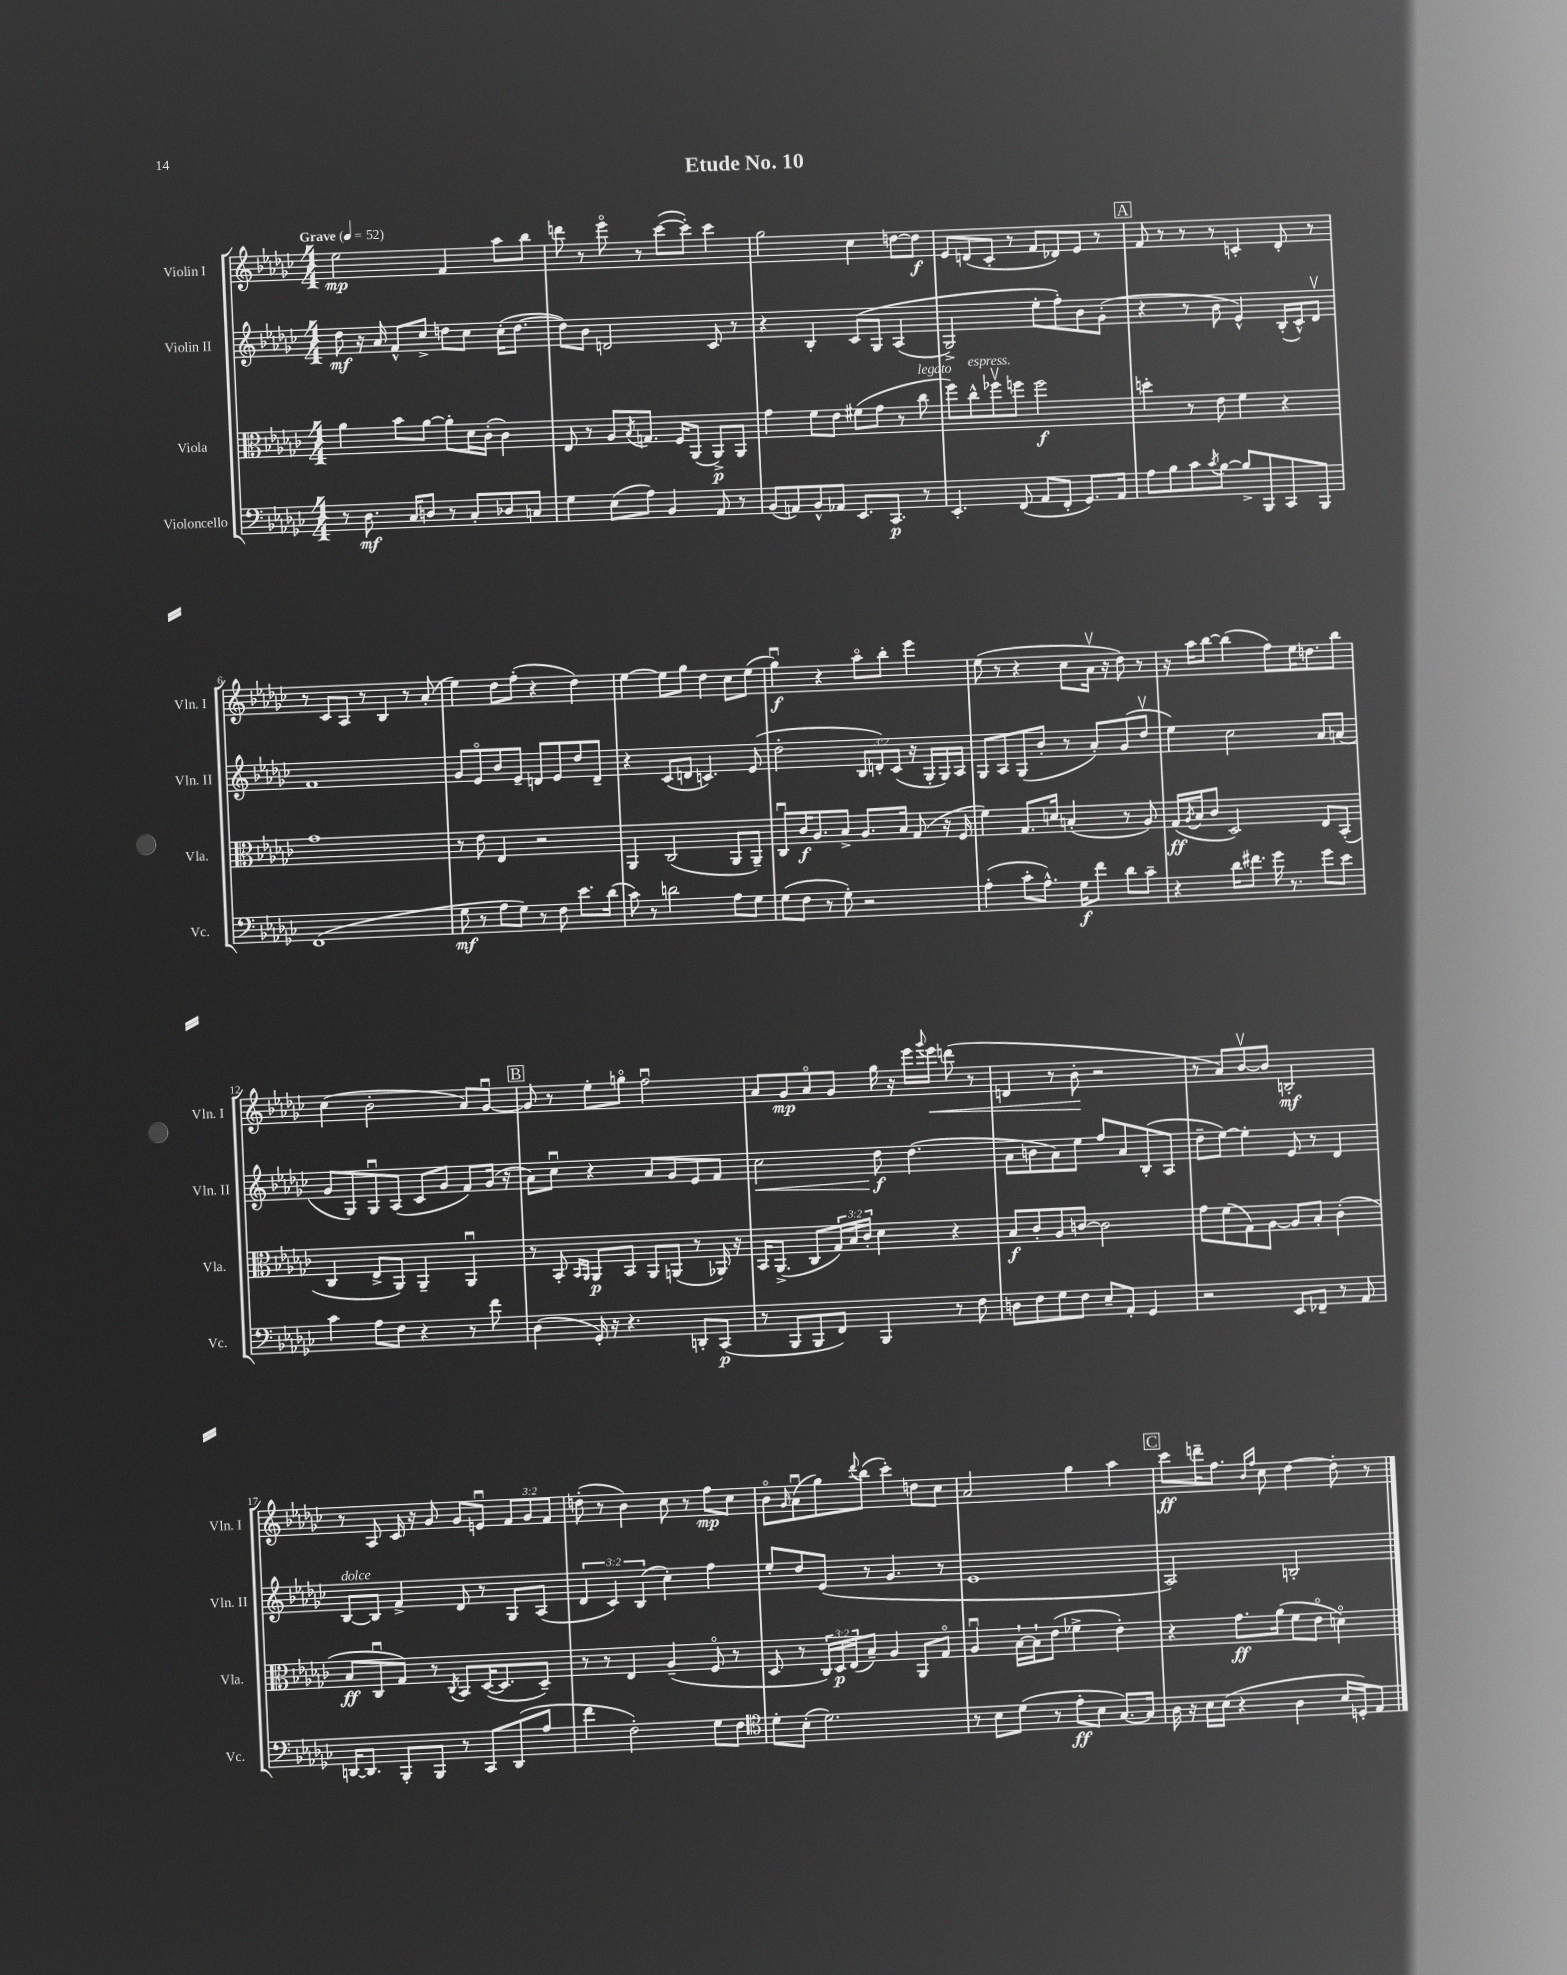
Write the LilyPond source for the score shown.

\header { title = "Etude No. 10" }
<<
\new StaffGroup <<
\new Staff = "s0" \with { instrumentName = "Violin I" shortInstrumentName = "Vln. I" } {
    \clef treble \key ges \major \numericTimeSignature \time 4/4 \override Staff.TupletNumber.text = #tuplet-number::calc-fraction-text \tempo "Grave" 4 = 52
    ees''2\mp f'4 aes''8 bes''8 |
    d'''8 r8 ees'''8\flageolet r8 ces'''8~( ces'''8-.) ces'''4 |
    ges''2 ces''4 d''8~ d''8\f |
    ees'8 d'8( ces'8-. r8 f'8 des'8) ees'8 r8 |
    \mark \markup { \box "A" } f'8 r8 r8 r8 c'4-. des'8-. r8 |
    r8 ces'8 aes8 r8 bes4 r8 aes'8-.( |
    ees''4) des''8 f''8-.( r4 des''4) |
    ees''4~ ees''8 ges''8 des''4 ces''8 ees''8( |
    ges''4\downbow\f) r4 aes''8\flageolet bes''8-. ees'''4 |
    ees''8( r8 r4 ces''8 aes'16\upbow r16 des''8) r8 |
    r16 aes''16 bes''8~ bes''4( f''8) ees''16 d''8. bes''8 |
    ces''4( bes'2-. aes'8) ges'8~\downbow |
    \mark \markup { \box "B" } ges'8 r8 ees''8-. g''8\flageolet f''2\downbow |
    aes'8 ges'8\mp aes'8\flageolet ges'8 ges''16 r16 ees'''16 \appoggiatura { ges'''8 } ees'''16\< d'''8( r8 |
    d'4 r8 bes'8-.\! r2 |
    r8 aes'8) bes'8~\upbow bes'8 b2-.\mf |
    r8 aes8 ces'16 r16 ges'8 ges'8 e'8\downbow \tuplet 3/2 { f'8 ges'8 f'8 } |
    d''8-.( r8 bes'4) ces''8 r8 f''8\mp ces''8 |
    bes'8\flageolet \grace { ges'16 } aes'8\downbow( ges''8) \appoggiatura { des'''8 } bes''8( ces'''4-.) d''8 ces''8 |
    aes'2 ges''4 aes''4 |
    \mark \markup { \box "C" } ces'''8\ff d'''16-- f''8. \grace { bes'16 f''16 } ces''8 des''4~ des''8-. r8 \bar "|." |
}
\new Staff = "s1" \with { instrumentName = "Violin II" shortInstrumentName = "Vln. II" } {
    \clef treble \key ges \major \numericTimeSignature \time 4/4 \override Staff.TupletNumber.text = #tuplet-number::calc-fraction-text
    des''8\mf r16 aes'16 f'8-^ ces''8-> d''8 ces''8 ces''16-.( d''8.~ |
    d''8) bes'8 d'2 ces'8 r8 |
    r4 bes4-. ces'8\( ges8 aes4( |
    ges2->) ees''8-. f''8-.\) bes'8 ges'8-.( |
    \mark \markup { \box "A" } r4 r8 bes'8 ees'4-^) bes16-.( ces'16-^) des'8\upbow |
    f'1 |
    ges'8 ees'8\flageolet bes'8 ees'8-- d'8 ees'8 des''8 d'8-- |
    r4 ces'8( d'8 c'4.) ees'8( |
    des''2-. \tuplet 3/2 { bes8 d'8-.) ces'8( } r16 ges16-. ges16) aes16 |
    ges8 aes8 ges8( bes'8-. r8 aes'8-.) ges'8( des''8\upbow |
    ees''4) ces''2 aes'8 a'8( |
    ges'8 ges8) ges8\downbow aes8( ces'8 ges'8 f'8) ges'16( r16 |
    \mark \markup { \box "B" } aes'8) ces''8\downbow r4 aes'8 ges'8 ees'8 f'8 |
    ces''2\< des''8\f\! des''4.( |
    aes'8 b'8 aes'8) ees''8 f''8 aes'8 bes8-.( aes8 |
    des''8-- ees''8~) ees''4-. ees'8 r8 des'4 |
    bes8~^\markup { \italic "dolce" } bes8 f'4-> des'8 r8 ges8 aes8( |
    \tuplet 3/2 { des'4 ces'4) bes4( } ces''4-.) f''4 |
    ees''8-. des''8 ees'8( r8 ges'4. r8 |
    ees'1 |
    \mark \markup { \box "C" } aes2) b2-. \bar "|." |
}
\new Staff = "s2" \with { instrumentName = "Viola" shortInstrumentName = "Vla." } {
    \clef alto \key ges \major \numericTimeSignature \time 4/4 \override Staff.TupletNumber.text = #tuplet-number::calc-fraction-text
    aes'4 bes'8 aes'8~ aes'8-. des'16 ces'16-.( ces'4) |
    ees8 r8 aes8 \acciaccatura { bes8 } g8. f16 aes,8( aes,8->\p) aes,8 |
    ges'4 f'8 ees'8 fis'8( ges'8 r8 ces''8^\markup { \italic "legato" } |
    f''8) ces''8-^^\markup { \italic "espress." } fes''8\upbow f''8 f''2\f |
    \mark \markup { \box "A" } d''4-. r8 ees'8 f'4 r4 |
    ges'1 |
    r8 ees'8 ees4 r2 |
    aes,4 ces2( aes,8 aes,8--) |
    ces8\downbow ces'16\f aes8. bes8-> aes8. bes16 ges8( r16 f16 |
    f'4) ges8. d'16 b4-.( r8 aes8) |
    ges16\ff( \acciaccatura { aes8 } bes16 ces'8 des2) ees8 bes,8-.( |
    ces4 ees8-> aes,8) aes,4-- aes,4\downbow |
    \mark \markup { \box "B" } r8 bes,8-. \grace { bes,16 aes,16 } aes,8\p bes,8 aes,8 a,8( r8 aes,16) r16 |
    bes,16 aes,8.->( ces8 \tuplet 3/2 { ges16) bes16 ces'16-. } des'4 r4 |
    bes8\f ces'8-. aes8 c'8~ c'2 |
    ges'8 f'8( ges8) aes8~ aes8 bes8-. ces'4-.( |
    bes8\ff ces8\downbow ges8) r8 \acciaccatura { ces8 } bes,8 des16~( des8. des8--) |
    r8 r8 ees4 aes4--( f8\flageolet r8 |
    des8 r8 \tuplet 3/2 { ces16) des16\p ees16( } bes8--) aes4 aes,8 ges8\flageolet |
    aes4\downbow bes16~-! bes16-! ees'8( fes'4-> ees'4-.) |
    \mark \markup { \box "C" } r4 ges'8.\ff aes'16( f'8 ees'8\flageolet d'4\flageolet) \bar "|." |
}
\new Staff = "s3" \with { instrumentName = "Violoncello" shortInstrumentName = "Vc." } {
    \clef bass \key ges \major \numericTimeSignature \time 4/4
    r8 des8.\mf ces16 d8 r8 ces8-. des8 c8 |
    ges4 ees8( aes8) bes,4 aes,8 r8 |
    bes,8( a,8) bes,8-^ aes,8 ees,8. ces,8.\p r8 |
    ees,4.-. f,8( aes,8 f,8-. ges,8.) aes,16 |
    \mark \markup { \box "A" } aes8 bes8 ces'8 \acciaccatura { ces'8 } bes8~ bes8-> bes,,8 ces,8 bes,,8 |
    f,1( |
    ges8\mf r8 aes8 ges8) r8 f8 ees'8. des'16( |
    ces'8) r8 d'2 aes8 ges8 |
    ges8( f8 r8 ges8-.) r2 |
    aes4-.( ces'8-. aes8.-^) ges16\f f'8 des'8 ces'8-- |
    r4 des'16 fis'8. ges'16 r8. ges'8 ees'8 |
    ces'4 aes8 f8 r4 r8 f'8 |
    \mark \markup { \box "B" } des4( ges,16-.) r16 r4. d,8-. ces,8\p( |
    r8 bes,,8 bes,,8 f,8) bes,,4 r8 f8 |
    d8 f8 ges8 f8 ees8-- aes,8-. ges,4 |
    r2 ees,8 fes,8-- r8 aes,8 |
    d,16~ d,8. bes,,8-. bes,,8 r8 ces,8 d,8( aes8 |
    f'4 f2-.) ges8 f8 |
    \clef tenor des'8-. bes8-.( des'2.) |
    r8 bes8 des'8( r8 ees'8-.\ff bes8 ges8.~) ges16 |
    \mark \markup { \box "C" } aes16 r16 bes16 bes16( r4 aes4 bes16 d16-.) ees8 \bar "|." |
}
>>
>>
